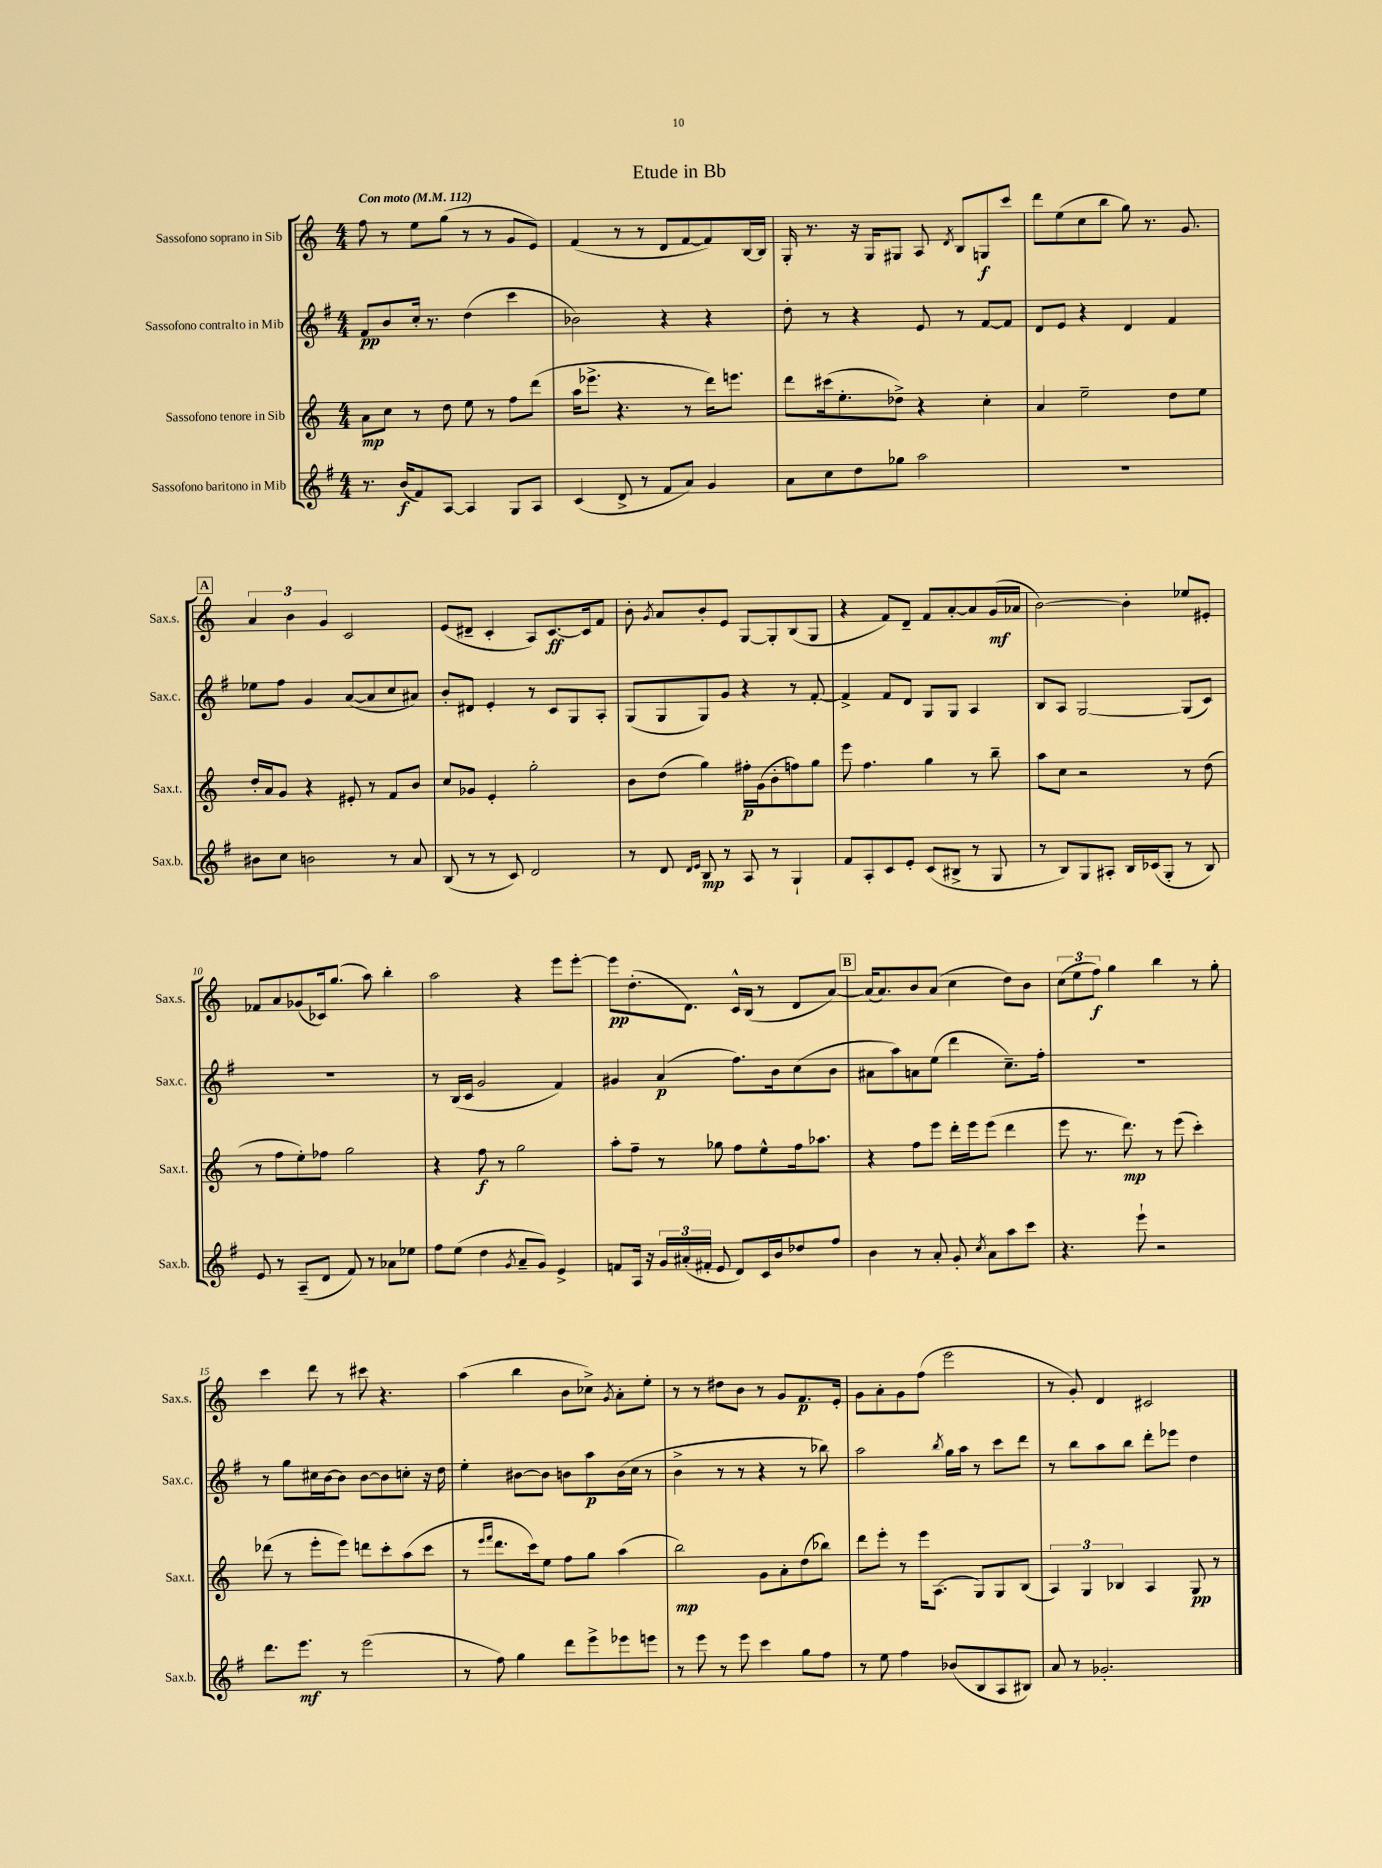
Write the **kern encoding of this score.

**kern	**dynam	**kern	**dynam	**kern	**dynam	**kern	**dynam
*part4	*part4	*part3	*part3	*part2	*part2	*part1	*part1
*staff4	*staff4	*staff3	*staff3	*staff2	*staff2	*staff1	*staff1
*I"Sassofono baritono in Mib	*	*I"Sassofono tenore in Sib	*	*I"Sassofono contralto in Mib	*	*I"Sassofono soprano in Sib	*
*I'Sax.b.	*	*I'Sax.t.	*	*I'Sax.c.	*	*I'Sax.s.	*
*clefG2	*	*clefG2	*	*clefG2	*	*clefG2	*
*k[f#]	*	*k[]	*	*k[f#]	*	*k[]	*
*M4/4	*	*M4/4	*	*M4/4	*	*M4/4	*
*MM112	*	*MM112	*	*MM112	*	*MM112	*
=1	=1	=1	=1	=1	=1	=1	=1
!	!	!	!	!	!	!LO:TX:a:B:t=Con moto	!
8.r	.	8a\L	mp	8f#/L	pp	8ff\	.
.	.	8cc\J	.	8b/	.	8r	.
(16b/KL	f	.	.	.	.	.	.
8f#/)	.	8r	.	16cc'/Jk	.	8ee\L	.
.	.	.	.	8.r	.	.	.
[8A/J	.	8dd\	.	.	.	(8gg\J	.
4A/]	.	8ee\	.	(4dd\	.	8r	.
.	.	8r	.	.	.	8r	.
8G/L	.	8ff\L	.	4ccc\	.	8g/L	.
8A/J	.	(8ddd\J	.	.	.	8e/J)	.
=2	=2	=2	=2	=2	=2	=2	=2
(4c/	.	16aa\KL	.	2b-X\)	.	(4f/	.
.	.	8.eee-X^\J	.	.	.	.	.
8d^/	.	4.r	.	.	.	8r	.
8r	.	.	.	.	.	8r	.
8f#/L	.	.	.	4r	.	8d/L	.
8a/J)	.	8r	.	.	.	[8f/	.
4g/	.	16ddd\KL)	.	4r	.	8f/])	.
.	.	8.eeen\J	.	.	.	.	.
.	.	.	.	.	.	[16B/L	.
.	.	.	.	.	.	16B/JJ]	.
=3	=3	=3	=3	=3	=3	=3	=3
8a\L	.	8ddd\L	.	8dd'\	.	16G'/	.
.	.	.	.	.	.	8.r	.
8cc\	.	(16ccc#X\k	.	8r	.	.	.
.	.	8.ee'\	.	.	.	.	.
8dd\	.	.	.	4r	.	16r	.
.	.	.	.	.	.	16G/KL	.
8gg-X\J	.	8dd-X^\J)	.	.	.	8G#X/J	.
2aa\	.	4r	.	8e/	.	8A/	.
.	.	.	.	.	.	8qd/	.
.	.	.	.	8r	.	8B/L	.
.	.	4cc'\	.	[8f#/L	.	8Gn/	f
.	.	.	.	8f#/J]	.	8ccc/J	.
=4	=4	=4	=4	=4	=4	=4	=4
1r	.	4a/	.	8d/L	.	8ddd\L	.
.	.	.	.	8e/J	.	(8ee\	.
.	.	2ee~\	.	4r	.	8cc\	.
.	.	.	.	.	.	8bb\J	.
.	.	.	.	4d/	.	8gg\)	.
.	.	.	.	.	.	8.r	.
.	.	8dd\L	.	4f#/	.	.	.
.	.	.	.	.	.	8.g/	.
.	.	8ee\J	.	.	.	.	.
!!LO:LB:g=z
!!LO:REH:place=s1:t=A
=5	=5	=5	=5	=5	=5	=5	=5
8b#X\L	.	16dd'/LL	.	8ee-X\L	.	6a/	.
.	.	16a/J	.	.	.	.	.
8cc\J	.	8g/J	.	8ff#\J	.	.	.
.	.	.	.	.	.	6b\	.
2bn\	.	4r	.	4g/	.	.	.
.	.	.	.	.	.	6g/	.
.	.	8e#X'/	.	([8a/L	.	2c/	.
.	.	8r	.	8a/]	.	.	.
8r	.	8f/L	.	8cc/	.	.	.
8a/	.	8b/J	.	8a#X/J)	.	.	.
=6	=6	=6	=6	=6	=6	=6	=6
(8B/	.	8cc/L	.	8b'/L	.	(8e/L	.
8r	.	8g-X/J	.	8d#X/J	.	8d#X~/J	.
8r	.	4e'/	.	4e'/	.	4c'/	.
8c/)	.	.	.	.	.	.	.
2d/	.	2gg'\	.	8r	.	8A/L)	.
.	.	.	.	8c/L	.	[8.c/	ff
.	.	.	.	8G/	.	.	.
.	.	.	.	.	.	16c/k]	.
.	.	.	.	8A'/J	.	8f/J	.
=7	=7	=7	=7	=7	=7	=7	=7
8r	.	8b\L	.	(8G/L	.	8b'\	.
.	.	.	.	.	.	8qg/	.
8d/	.	(8dd\J	.	8G/	.	8a/L	.
16qqd/LL	.	.	.	.	.	.	.
16qqe/JJ	.	.	.	.	.	.	.
8B/	mp	4gg\)	.	8G/)	.	8b'/	.
8r	.	.	.	8g/J	.	8e/J	.
8A/	.	16ff#X'\LL	p	4r	.	[8G/L	.
.	.	(16g\J	.	.	.	.	.
8r	.	8b'\	.	.	.	8G'/]	.
4G`/	.	8ffn\)	.	8r	.	(8B/	.
.	.	8gg\J	.	[8f#'/	.	8G/J	.
=8	=8	=8	=8	=8	=8	=8	=8
8f#/L	.	8eee\	.	4f#^/]	.	4r	.
8A'/	.	4.ff\	.	.	.	.	.
8c/	.	.	.	8f#/L	.	8f/L)	.
8e'/J	.	.	.	8d/J	.	8d~/J	.
(8c/L	.	4gg\	.	8G/L	.	8f/L	.
8B#X^/J	.	.	.	8G/J	.	[8a'/	.
8r	.	8r	.	4A/	.	8a/]	.
8G/	.	8bb~\	.	.	.	(16g/L	mf
.	.	.	.	.	.	16a-X/JJ	.
=9	=9	=9	=9	=9	=9	=9	=9
8r	.	8aa\L	.	8B/L	.	[2b\)	.
8B/L)	.	8cc\J	.	8A/J	.	.	.
8G/	.	2r	.	[2G/	.	.	.
8A#X'/J	.	.	.	.	.	.	.
16B/LL	.	.	.	.	.	4b'\]	.
(16c-X/J	.	.	.	.	.	.	.
8G'/J	.	.	.	.	.	.	.
8r	.	8r	.	(8G/L]	.	8ee-X/L	.
8B/)	.	(8dd\	.	8c/J)	.	8e#X'/J	.
!!LO:LB:g=z
=10	=10	=10	=10	=10	=10	=10	=10
8e/	.	8r	.	1r	.	8f-X/L	.
8r	.	8ff\L	.	.	.	8a/	.
(8A~/L	.	8ee'\)	.	.	.	(8g-X/	.
8d/J	.	8ff-X\J	.	.	.	16c-X/k)	.
.	.	.	.	.	.	(8.gg/J	.
8f#/)	.	2gg\	.	.	.	.	.
8r	.	.	.	.	.	8aa\)	.
8a-X\L	.	.	.	.	.	4bb'\	.
8ee-X\J	.	.	.	.	.	.	.
=11	=11	=11	=11	=11	=11	=11	=11
8ff#\L	.	4r	.	8r	.	2aa\	.
(8ee\J	.	.	.	(16B/LL	.	.	.
.	.	.	.	16c/JJ	.	.	.
4dd\	.	8ff\	f	2g/	.	.	.
.	.	8r	.	.	.	.	.
8qg/	.	.	.	.	.	.	.
8a~/L	.	2gg\	.	.	.	4r	.
8g/J)	.	.	.	.	.	.	.
4e^/	.	.	.	4f#/)	.	8eee\L	.
.	.	.	.	.	.	[8eee'\J	.
=12	=12	=12	=12	=12	=12	=12	=12
8fn/L	.	8aa'\L	.	4g#X/	.	8eee\L]	pp
16A/Jk	.	8ff~\J	.	.	.	(8.dd'\	.
16r	.	.	.	.	.	.	.
24g/LL	.	8r	.	(4a/	p	.	.
(24a#X'/	.	.	.	.	.	.	.
.	.	.	.	.	.	8.d\J)	.
24f#X'/JJ	.	.	.	.	.	.	.
8e/	.	8gg-X\	.	.	.	.	.
8d/L)	.	8ff\L	.	8.ff#\L)	.	16c^^/LL	.
.	.	.	.	.	.	(16B/JJ	.
16c/L	.	8ee^^\	.	.	.	8r	.
16b/J	.	.	.	16b\k	.	.	.
8dd-X/	.	16ff\k	.	(8cc\	.	8d/L	.
.	.	8.aa-X\J	.	.	.	.	.
8ff#/J	.	.	.	8b\J	.	[8a/J)	.
!!LO:REH:place=s1:t=B
=13	=13	=13	=13	=13	=13	=13	=13
4b\	.	4r	.	8a#X\L	.	(16a/KL]	.
.	.	.	.	.	.	8.a/)	.
.	.	.	.	8aa\)	.	.	.
8r	.	8ff\L	.	8an\	.	8b/	.
8a'/	.	8eee\J	.	(8ee\J	.	(8a/J	.
8g'/	.	16ddd'\LL	.	4ddd\	.	4cc\	.
.	.	16eee\J	.	.	.	.	.
8qcc/	.	.	.	.	.	.	.
8a\L	.	(8eee\J	.	.	.	.	.
8aa\	.	4ddd\	.	8.cc~\L)	.	8dd\L)	.
8ccc\J	.	.	.	.	.	8b\J	.
.	.	.	.	16ff#'\Jk	.	.	.
=14	=14	=14	=14	=14	=14	=14	=14
4.r	.	8eee\	.	1r	.	(12cc\L	.
.	.	.	.	.	.	12ee\	.
.	.	8.r	.	.	.	.	.
.	.	.	.	.	.	12ff\J)	f
.	.	.	.	.	.	4gg\	.
.	.	8.ddd\)	mp	.	.	.	.
8eee`\	.	.	.	.	.	.	.
2r	.	8r	.	.	.	4bb\	.
.	.	(8eee\	.	.	.	.	.
.	.	4ccc'\)	.	.	.	8r	.
.	.	.	.	.	.	8gg'\	.
!!LO:LB:g=z
=15	=15	=15	=15	=15	=15	=15	=15
8.ddd\L	.	(8ddd-X\	.	8r	.	4ccc\	.
.	.	8r	.	8gg\L	.	.	.
8.eee\J	mf	.	.	.	.	.	.
.	.	8eee'\L	.	16cc#X\L	.	8ddd\	.
.	.	.	.	[16b\J	.	.	.
8r	.	8eee\J)	.	8b\J]	.	8r	.
(2eee\	.	8dddn\L	.	[8b\L	.	8ccc#X\	.
.	.	8ccc'\	.	8b\]	.	4.r	.
.	.	(8aa\	.	8ccn'\J	.	.	.
.	.	8ccc\J	.	16r	.	.	.
.	.	.	.	16dd\	.	.	.
=16	=16	=16	=16	=16	=16	=16	=16
8r	.	8r	.	4ee'\	.	(4aa\	.
.	.	16qqeee/LL	.	.	.	.	.
.	.	16qqfff/JJ	.	.	.	.	.
8ff#\)	.	8.ddd\L	.	.	.	.	.
4gg\	.	.	.	[8b#X\L	.	4bb\	.
.	.	16ccc\k)	.	.	.	.	.
.	.	8ee\J	.	8b#\J]	.	.	.
8ddd\L	.	8ff\L	.	8bn\L	.	8b\L	.
8eee^\	.	8gg\J	.	8aa\	p	8cc-X^\J)	.
.	.	.	.	.	.	8qg/	.
8eee-X\	.	(4aa\	.	(16b\L	.	8a'\L	.
.	.	.	.	16cc\JJ	.	.	.
8eeen\J	.	.	.	8r	.	8ee'\J	.
=17	=17	=17	=17	=17	=17	=17	=17
8r	.	2bb\)	mp	4b^\	.	8r	.
8eee\	.	.	.	.	.	8r	.
8r	.	.	.	8r	.	8dd#X\L	.
8eee\	.	.	.	8r	.	8b\J	.
4ccc\	.	8g\L	.	4r	.	8r	.
.	.	8a'\	.	.	.	8g/L	.
8gg\L	.	(8dd\	.	8r	.	8.f/	p
8ff#\J	.	8bb-X\J)	.	8bb-X\)	.	.	.
.	.	.	.	.	.	16e'/Jk	.
=18	=18	=18	=18	=18	=18	=18	=18
8r	.	8ddd\L	.	2aa\	.	8g\L	.
8ee\	.	8eee'\J	.	.	.	8a'\	.
4ff#\	.	8r	.	.	.	8g\	.
.	.	16eee\KL	.	.	.	(8ff\J	.
.	.	(8.A\J	.	.	.	.	.
.	.	.	.	8qbb/	.	.	.
(8b-X/L	.	.	.	16gg\LL	.	2eee\	.
.	.	.	.	16aa\JJ	.	.	.
8B/	.	8G/L)	.	8r	.	.	.
8A/	.	8G/	.	8ccc\L	.	.	.
8B#X/J)	.	(8B/J	.	8ddd\J	.	.	.
=19	=19	=19	=19	=19	=19	=19	=19
8a/	.	6A/)	.	8r	.	8r	.
8r	.	.	.	8bb\L	.	8g'/)	.
.	.	6G/	.	.	.	.	.
2.g-X'/	.	.	.	8aa\	.	4d/	.
.	.	6B-X/	.	.	.	.	.
.	.	.	.	8bb\J	.	.	.
.	.	4A/	.	8ddd'\L	.	2c#X/	.
.	.	.	.	8eee-X\J	.	.	.
.	.	8G/	pp	4dd\	.	.	.
.	.	8r	.	.	.	.	.
==	==	==	==	==	==	==	==
*-	*-	*-	*-	*-	*-	*-	*-
